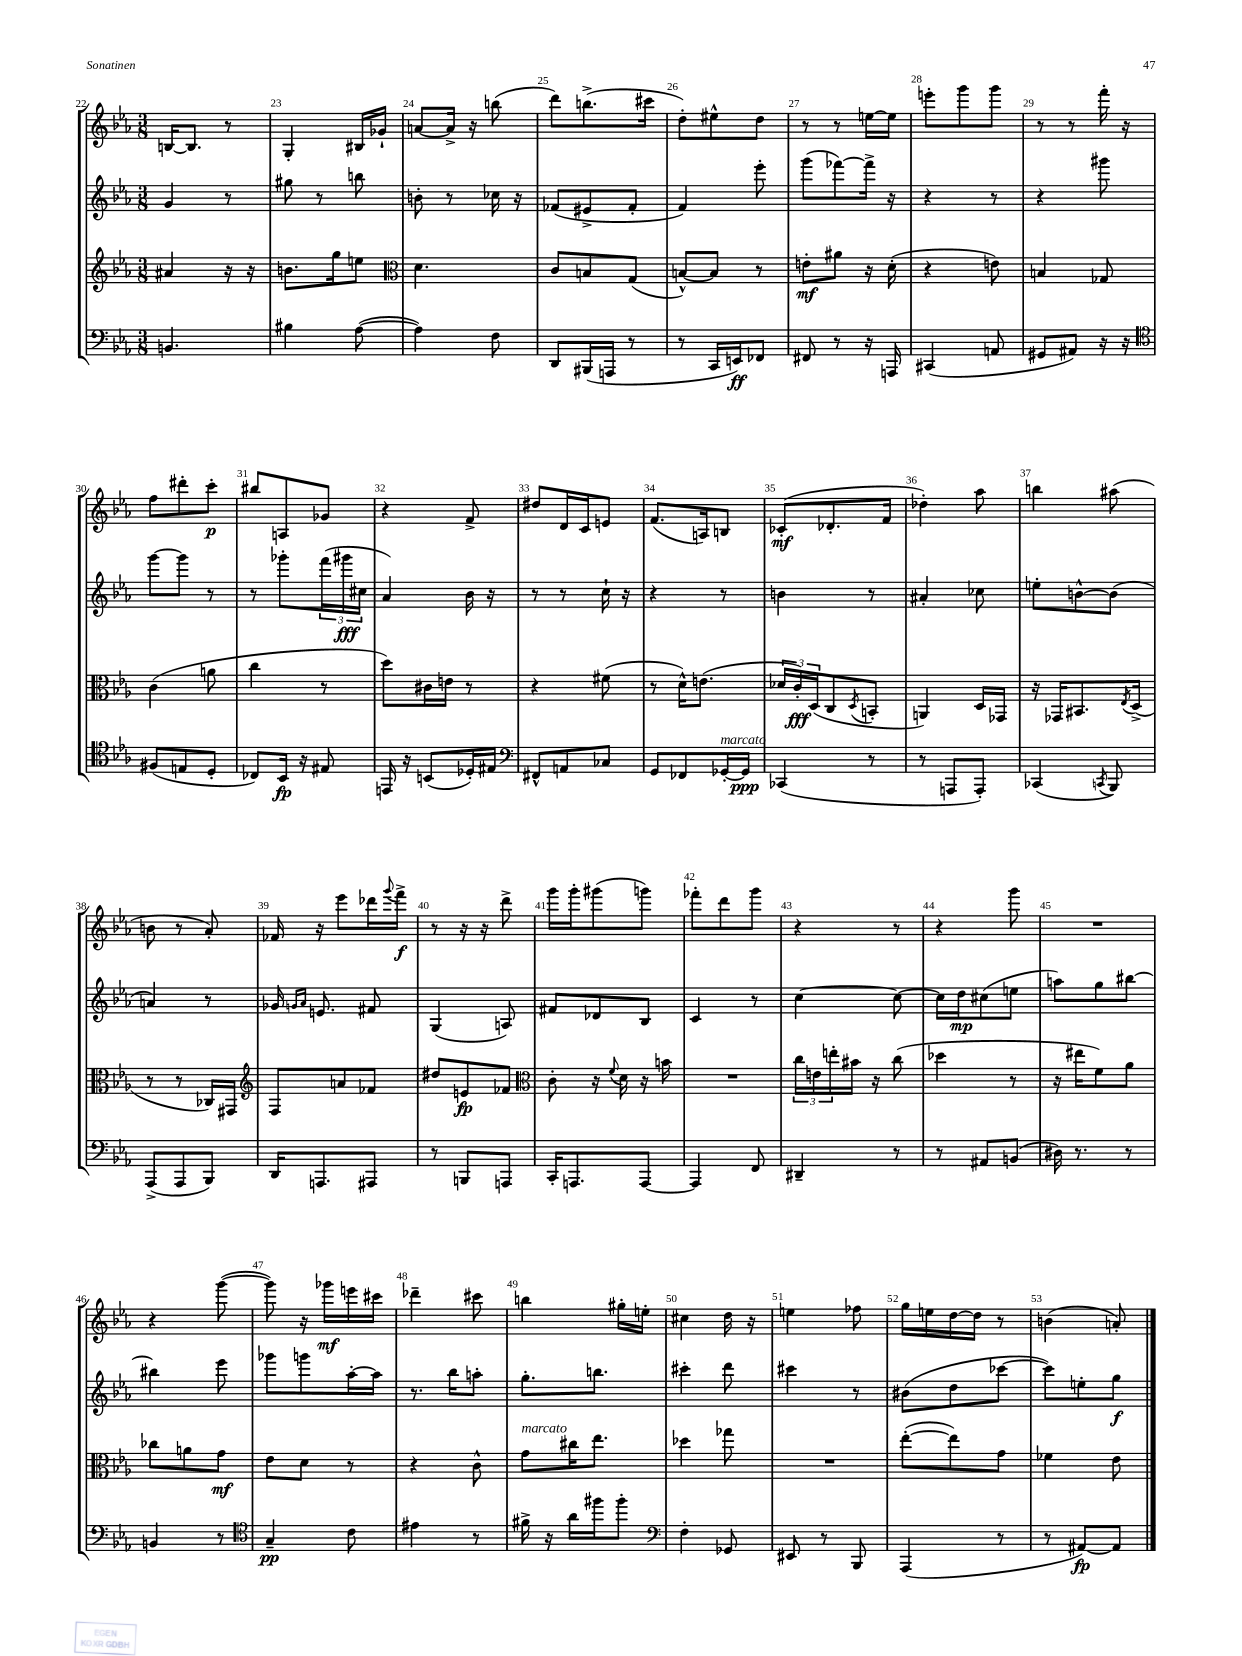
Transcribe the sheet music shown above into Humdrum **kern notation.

**kern	**dynam	**kern	**dynam	**kern	**dynam	**kern	**dynam
*part4	*part4	*part3	*part3	*part2	*part2	*part1	*part1
*staff4	*staff4	*staff3	*staff3	*staff2	*staff2	*staff1	*staff1
*clefF4	*	*clefG2	*	*clefG2	*	*clefG2	*
*k[b-e-a-]	*	*k[b-e-a-]	*	*k[b-e-a-]	*	*k[b-e-a-]	*
*M3/8	*	*M3/8	*	*M3/8	*	*M3/8	*
=22	=22	=22	=22	=22	=22	=22	=22
4.BBn/	.	4a#X/	.	4g/	.	[16Bn/KL	.
.	.	.	.	.	.	8.B/J]	.
.	.	16r	.	8r	.	8r	.
.	.	16r	.	.	.	.	.
=23	=23	=23	=23	=23	=23	=23	=23
4B#X\	.	8.bn\L	.	8gg#X\	.	4G'/	.
.	.	.	.	8r	.	.	.
.	.	16gg\k	.	.	.	.	.
([8A-\	.	8een\J	.	8bbn\	.	16B#X/LL	.
.	.	.	.	.	.	16g-X`/JJ	.
=24	=24	=24	=24	=24	=24	=24	=24
*	*	*clefC3	*	*	*	*	*
4A-\])	.	4.d\	.	8bn'\	.	[8an/L	.
.	.	.	.	8r	.	16a^/Jk]	.
.	.	.	.	.	.	16r	.
8F\	.	.	.	16cc-X\	.	(8bbn\	.
.	.	.	.	16r	.	.	.
=25	=25	=25	=25	=25	=25	=25	=25
8DD/L	.	8c/L	.	(8f-X/L	.	8ddd\L)	.
(16BBB#X/L	.	8Bn/	.	8e#X^/	.	(8.bbn^\	.
16AAAn/JJ	.	.	.	.	.	.	.
8r	.	(8G/J	.	8f-'/J	.	.	.
.	.	.	.	.	.	16ccc#X\Jk	.
=26	=26	=26	=26	=26	=26	=26	=26
8r	.	[8Bn^^/L)	.	4f/)	.	8dd'\L)	.
16CC/LL	.	8B/J]	.	.	.	8ee#X^^\	.
16EEn/J)	ff	.	.	.	.	.	.
8FF-X/J	.	8r	.	8eee-'\	.	8dd\J	.
=27	=27	=27	=27	=27	=27	=27	=27
8FF#X/	.	8en'\L	mf	(8ggg\L	.	8r	.
8r	.	8a#X\J	.	[8fff-X\)	.	8r	.
16r	.	16r	.	16fff-^\Jk]	.	[16een\LL	.
16AAAn/	.	(16d'\	.	16r	.	16ee\JJ]	.
=28	=28	=28	=28	=28	=28	=28	=28
(4CC#X/	.	4r	.	4r	.	8eeen'\L	.
.	.	.	.	.	.	8ggg\	.
8AAn/	.	8en\)	.	8r	.	8ggg\J	.
=29	=29	=29	=29	=29	=29	=29	=29
8GG#X/L	.	4Bn/	.	4r	.	8r	.
8AA#X/J)	.	.	.	.	.	8r	.
16r	.	8G-X/	.	8ggg#X\	.	16fff'\	.
16r	.	.	.	.	.	16r	.
!!LO:LB:g=z
=30	=30	=30	=30	=30	=30	=30	=30
*clefC4	*	*	*	*	*	*	*
(8F#X/L	.	(4c\	.	[8ggg\L	.	8ff\L	.
8En/	.	.	.	8ggg\J]	.	8ddd#X'\	.
8D'/J	.	8an\	.	8r	.	8ccc'\J	p
=31	=31	=31	=31	=31	=31	=31	=31
8C-X/L)	.	4cc\	.	8r	.	8bb#X/L	.
16BB-/Jk	fp	.	.	8ggg-X'\L	.	8An/	.
16r	.	.	.	.	.	.	.
8E#X/	.	8r	.	(24fff\L	.	8g-X/J	.
.	.	.	.	24ggg#X\	fff	.	.
.	.	.	.	24cc#X\JJ	.	.	.
=32	=32	=32	=32	=32	=32	=32	=32
16EEn/	.	8dd\L)	.	4a-/)	.	4r	.
16r	.	.	.	.	.	.	.
(8BBn/L	.	16c#X\L	.	.	.	.	.
.	.	16en\JJ	.	.	.	.	.
16D-X'/L)	.	8r	.	16b-\	.	8f^/	.
16E#X/JJ	.	.	.	16r	.	.	.
=33	=33	=33	=33	=33	=33	=33	=33
*clefF4	*	*	*	*	*	*	*
8FF#X^^/L	.	4r	.	8r	.	8dd#X/L	.
8AAn/	.	.	.	8r	.	16d/L	.
.	.	.	.	.	.	16c/J	.
8C-X/J	.	(8f#X\	.	16cc`\	.	8en/J	.
.	.	.	.	16r	.	.	.
=34	=34	=34	=34	=34	=34	=34	=34
8GG/L	.	8r	.	4r	.	(8.f/L	.
8FF-X/	.	16d^^\KL)	.	.	.	.	.
.	.	(8.en\J	.	.	.	16An/k)	.
!LO:TX:a:i:t=marcato	!	!	!	!	!	!	!
[16GG-X'/L	.	.	.	8r	.	8Bn/J	.
16GG-/JJ]	ppp	.	.	.	.	.	.
=35	=35	=35	=35	=35	=35	=35	=35
(4CC-X/	.	24d-X/LL	.	4bn\	.	(8c-X'/L	mf
.	.	24c'/)	fff	.	.	.	.
.	.	(24D/J	.	.	.	.	.
.	.	8C/	.	.	.	8.d-X'/	.
.	.	8qD/	.	.	.	.	.
8r	.	8BBn'/J	.	8r	.	.	.
.	.	.	.	.	.	16f/Jk	.
=36	=36	=36	=36	=36	=36	=36	=36
8r	.	4AAn/)	.	4a#X'/	.	4dd-X'\)	.
8AAAn/L	.	.	.	.	.	.	.
8AAA'/J)	.	16D/LL	.	8cc-X\	.	8aa-\	.
.	.	16GG-X/JJ	.	.	.	.	.
=37	=37	=37	=37	=37	=37	=37	=37
(4CC-X/	.	16r	.	8een'\L	.	4bbn\	.
.	.	16GG-X/KL	.	.	.	.	.
.	.	8.BB#X/	.	[8bn^^\	.	.	.
8qCCn/	.	.	.	.	.	.	.
8BBB-/)	.	.	.	(8b\J]	.	(8aa#X\	.
.	.	8qE-/	.	.	.	.	.
.	.	(16D^/Jk	.	.	.	.	.
!!LO:LB:g=z
=38	=38	=38	=38	=38	=38	=38	=38
(8AAA-^/L	.	8r	.	4an/)	.	8bn\	.
8AAA-/	.	8r	.	.	.	8r	.
8BBB-/J)	.	16C-X/LL)	.	8r	.	8a-'/)	.
.	.	16GG#X/JJ	.	.	.	.	.
=39	=39	=39	=39	=39	=39	=39	=39
*	*	*clefG2	*	*	*	*	*
16DD/KL	.	8F/L	.	16g-X/	.	16f-X/	.
.	.	.	.	16qqgn/LL	.	.	.
.	.	.	.	16qqa-/JJ	.	.	.
8.AAAn/	.	.	.	8.en/	.	16r	.
.	.	8an/	.	.	.	8eee-\L	.
8AAA#X/J	.	8f-X/J	.	8f#X/	.	16ddd-X\L	.
.	.	.	.	.	.	8qqggg/	.
.	.	.	.	.	.	16fff^\JJ	f
=40	=40	=40	=40	=40	=40	=40	=40
8r	.	8dd#X/L	.	(4G/	.	8r	.
8BBBn/L	.	8en/	fp	.	.	16r	.
.	.	.	.	.	.	16r	.
8AAAn/J	.	8f-X/J	.	8An/)	.	8ddd^\	.
=41	=41	=41	=41	=41	=41	=41	=41
*	*	*clefC3	*	*	*	*	*
16CC'/KL	.	8c'\	.	8f#X/L	.	16ggg\LL	.
8.AAAn/	.	.	.	.	.	16ggg'\J	.
.	.	16r	.	8d-X/	.	(8ggg#X\	.
.	.	8qqf/	.	.	.	.	.
.	.	16d\	.	.	.	.	.
[8AAA/J	.	16r	.	8B-/J	.	8gggn\J)	.
.	.	16bn\	.	.	.	.	.
=42	=42	=42	=42	=42	=42	=42	=42
4AAA/]	.	4.r	.	4c/	.	8fff-X'\L	.
.	.	.	.	.	.	8ddd\	.
8FF/	.	.	.	8r	.	8ggg\J	.
=43	=43	=43	=43	=43	=43	=43	=43
4DD#X~/	.	24cc\LL	.	[4cc\	.	4r	.
.	.	24en\	.	.	.	.	.
.	.	24een'\	.	.	.	.	.
.	.	16b#X\JJ	.	.	.	.	.
.	.	16r	.	.	.	.	.
8r	.	(8cc\	.	8cc\_	.	8r	.
=44	=44	=44	=44	=44	=44	=44	=44
8r	.	4dd-X\	.	16cc\LL]	.	4r	.
.	.	.	.	16dd\J	mp	.	.
8AA#X/L	.	.	.	(8cc#X\	.	.	.
(8BBn/J	.	8r	.	8een\J	.	8ggg\	.
=45	=45	=45	=45	=45	=45	=45	=45
16D#X\)	.	16r	.	8aan\L)	.	4.r	.
8.r	.	16ee#X\KL	.	.	.	.	.
.	.	8f\)	.	8gg\	.	.	.
8r	.	8a-\J	.	[8bb#X\J	.	.	.
!!LO:LB:g=z
=46	=46	=46	=46	=46	=46	=46	=46
4BBn/	.	8cc-X\L	.	4bb#X\]	.	4r	.
.	.	8an\	.	.	.	.	.
8r	.	8g\J	mf	8eee-\	.	([8ggg\	.
=47	=47	=47	=47	=47	=47	=47	=47
*clefC4	*	*	*	*	*	*	*
4G~/	pp	8e-\L	.	8ggg-X\L	.	8ggg\])	.
.	.	8d\J	.	8gggn\	.	16r	.
.	.	.	.	.	.	16ggg-X\LL	mf
8c\	.	8r	.	[16aa-'\L	.	16eeen\	.
.	.	.	.	16aa-\JJ]	.	16ccc#X\JJ	.
=48	=48	=48	=48	=48	=48	=48	=48
4e#X\	.	4r	.	8.r	.	4ddd-X~\	.
.	.	.	.	16bb-\KL	.	.	.
8r	.	8c^^\	.	8aan'\J	.	8ccc#X\	.
=49	=49	=49	=49	=49	=49	=49	=49
!	!	!LO:TX:a:i:t=marcato	!	!	!	!	!
16f#X^\	.	8g\L	.	8.gg'\L	.	4bbn\	.
16r	.	.	.	.	.	.	.
16a-\LL	.	16cc#X\K	.	.	.	.	.
16ff#X\J	.	8.ee-\J	.	8.bbn\J	.	.	.
8ff#'\J	.	.	.	.	.	16gg#X'\LL	.
.	.	.	.	.	.	16een'\JJ	.
=50	=50	=50	=50	=50	=50	=50	=50
*clefF4	*	*	*	*	*	*	*
4F'\	.	4dd-X\	.	4ccc#X'\	.	4cc#X\	.
8GG-X/	.	8gg-X\	.	8ddd\	.	16dd\	.
.	.	.	.	.	.	16r	.
=51	=51	=51	=51	=51	=51	=51	=51
8EE#X/	.	4.r	.	4ccc#X\	.	4een\	.
8r	.	.	.	.	.	.	.
8BBB-/	.	.	.	8r	.	8ff-X\	.
=52	=52	=52	=52	=52	=52	=52	=52
(4AAA-/	.	([8ee-'\L	.	(8b#X\L	.	16gg\LL	.
.	.	.	.	.	.	16een\	.
.	.	8ee-\])	.	8dd\	.	[16dd\	.
.	.	.	.	.	.	16dd\JJ]	.
8r	.	8g\J	.	[8ccc-X\J	.	8r	.
=53	=53	=53	=53	=53	=53	=53	=53
8r	.	4f-X\	.	8ccc-\L])	.	(4bn\	.
[8AA#X/L)	fp	.	.	8een'\	.	.	.
8AA#/J]	.	8e-\	.	8gg\J	f	8an'/)	.
==	==	==	==	==	==	==	==
*-	*-	*-	*-	*-	*-	*-	*-
